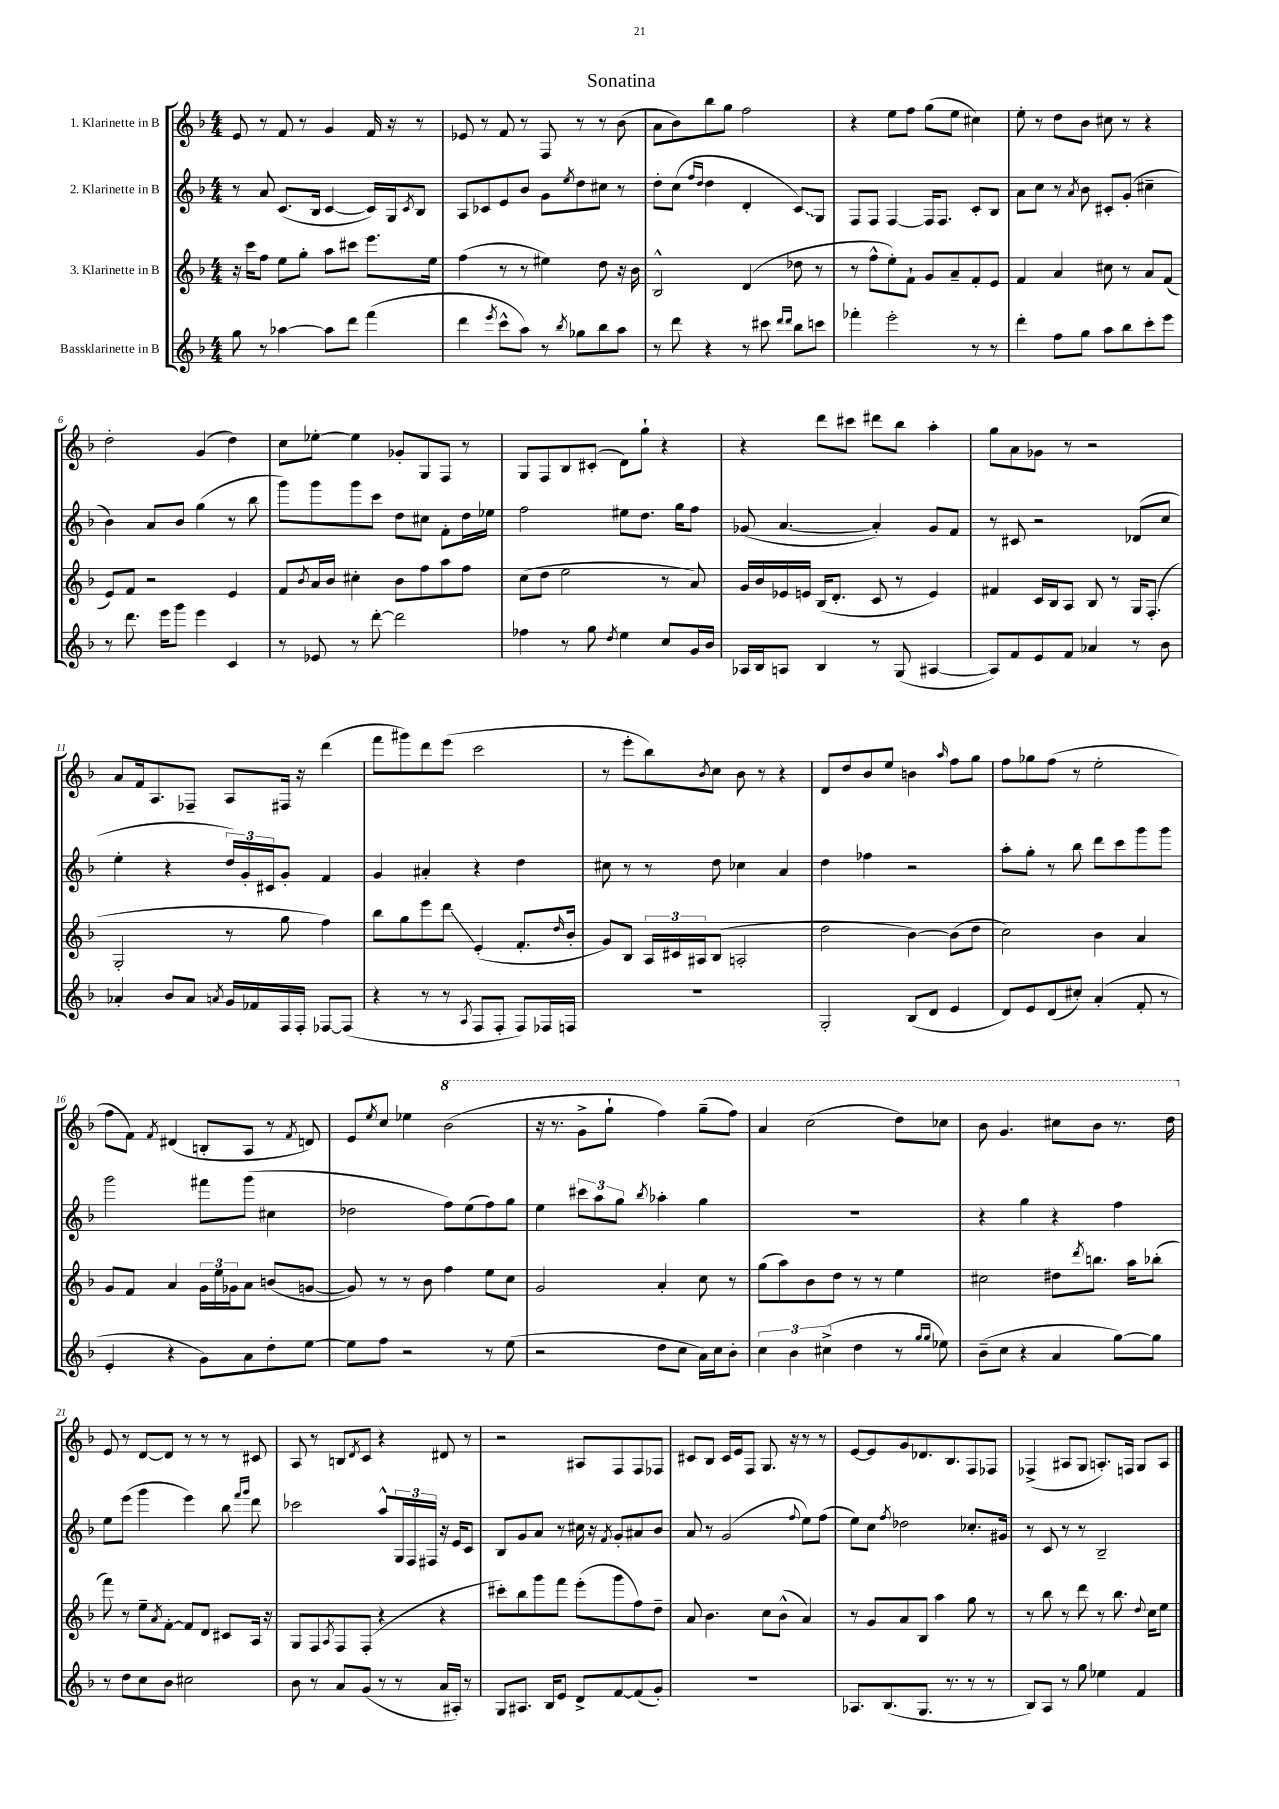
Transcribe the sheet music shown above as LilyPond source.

\header { title = "Sonatina" }
<<
\new StaffGroup <<
\new Staff = "s0" \with { instrumentName = "1. Klarinette in B" } {
    \clef treble \key f \major \numericTimeSignature \time 4/4
    e'8 r8 f'8 r8 g'4 f'16 r16 r8 |
    ees'8 r8 f'8 r8 f8 r8 r8 bes'8( |
    a'8 bes'8) bes''8 g''8 f''2 |
    r4 e''8 f''8 g''8( e''8 cis''4) |
    e''8-. r8 d''8 bes'8 cis''8 r8 r4 |
    d''2-. g'4( d''4) |
    c''8 ees''8~-. ees''4 ges'8-. g8 f8 r8 |
    g8 f8 bes8 cis'8-.( d'8) g''8-! r4 |
    r4 d'''8 cis'''8 dis'''8 bes''8 a''4-. |
    g''8 a'8 ges'8 r8 r2 |
    a'8 f'16 a8. fes8-- a8 fis16 r16 d'''4( |
    f'''8 gis'''8) d'''8 e'''8( c'''2 |
    r8 e'''8-. bes''8) \acciaccatura { bes'8 } c''8 bes'8 r8 r4 |
    d'8 d''8 bes'8 e''8 b'4 \grace { a''16 } f''8 g''8 |
    f''8 ges''8 f''8( r8 e''2-. |
    f''8 f'8) \acciaccatura { f'8 } dis'4( b8-. a8 r8 \acciaccatura { f'8 } d'8) |
    e'8 \acciaccatura { e''8 } c''8 ees''4 \ottava #1 bes''2( |
    r16 r8. g''8-> g'''8-! f'''4) g'''8--( f'''8) |
    a''4 c'''2( d'''8) ces'''8 |
    bes''8 g''4. cis'''8 bes''8 r8. d'''16 \ottava #0 |
    e'8 r8 d'8~ d'8 r8 r8 r8 cis'8 |
    a8 r8 b8 \acciaccatura { d'8 } c'8 r4 dis'8 r8 |
    r2 ais8 f8 f8 fes8 |
    cis'8 bes8 cis'16 e'16 f8 g8. r16 r8 r8 |
    e'8~ e'8 g'8 des'8. bes8. f8 fes8 |
    fes4->( ais8 g8 a8.-.) f16 g8 a8 \bar "|." |
}
\new Staff = "s1" \with { instrumentName = "2. Klarinette in B" } {
    \clef treble \key f \major \numericTimeSignature \time 4/4
    r8 a'8 c'8.( bes16 c'4~ c'16) g16 \acciaccatura { c'8 } bes8 |
    a8 ces'8 e'8 bes'8 g'8 \acciaccatura { e''8 } d''8 cis''8 r8 |
    d''8-. c''8( \grace { f''16 d''16 } d''4 d'4-. \once \override Glissando.style = #'zigzag c'8\glissando) g8 |
    f8 f8 f4~ f16 f8. c'8-. bes8 |
    a'8 c''8 r8 \acciaccatura { a'8 } bes'8 cis'8-. g'8-.( cis''4-- |
    bes'4) a'8 bes'8 g''4( r8 bes''8 |
    g'''8) g'''8 g'''8 c'''8 d''8 cis''8 f'8-. d''16 ees''16 |
    f''2 eis''8 d''8. g''16 f''8 |
    ges'8( a'4.~ a'4-.) ges'8 f'8 |
    r8 cis'8 r2 des'8( c''8 |
    e''4-. r4 \tuplet 3/2 { d''16) g'16-. cis'16 } g'8-. f'4 |
    g'4 ais'4-. r4 d''4 |
    cis''8 r8 r8 d''8 ces''4 a'4 |
    d''4 fes''4 r2 |
    a''8-. g''8-. r8 bes''8 d'''8 c'''8 g'''8 g'''8 |
    g'''2 fis'''8 g'''8( cis''4 |
    des''2 f''8) e''8( f''8) g''8 |
    e''4 \tuplet 3/2 { cis'''8 a''8 g''8 } \acciaccatura { bes''8 } aes''4-. g''4 |
    R1 |
    r4 g''4 r4 f''4 |
    e''8 e'''8( g'''4 e'''4) bes''8 \grace { f'''16 g'''16 } d'''8 |
    ces'''2 a''8-^ \tuplet 3/2 { g16 f16 fis16 } r16 e'16 c'8 |
    bes8 g'8 a'8 r8 cis''16 r16 \acciaccatura { f'8 } g'8-. ais'8 bes'8 |
    a'8 r8 g'2( \appoggiatura { f''8 } e''8) f''8( |
    e''8) c''8 \acciaccatura { f''8 } des''2 ces''8.-. gis'16 |
    r8 c'8 r8 r8 bes2-- \bar "|." |
}
\new Staff = "s2" \with { instrumentName = "3. Klarinette in B" } {
    \clef treble \key f \major \numericTimeSignature \time 4/4
    r16 c'''16 f''8 e''8 g''8-. a''8 cis'''8 e'''8. e''16 |
    f''4( r8 r8 eis''4) d''8 r16 bes'16 |
    bes2-^ d'4( des''8 r8 |
    r8 f''8-^ e''8-.) f'8-! g'8 a'8-- f'8-. e'8 |
    f'4 a'4 cis''8 r8 a'8 f'8( |
    e'8) f'8 r2 e'4 |
    f'8 \acciaccatura { bes'8 } a'16 bes'16 cis''4-. bes'8 f''8 a''8 f''8 |
    c''8( d''8 e''2 r8 a'8) |
    g'16 bes'16 ees'16 e'16 bes16( d'8.-. c'8 r8 e'4) |
    fis'4 c'16 bes16 a8 bes8 r8 g16 f8.-.( |
    g2-. r8 g''8 f''4) |
    bes''8 g''8 e'''8 d'''8\glissando e'4-.( f'8.-. \grace { d''16 } bes'16-. |
    g'8) bes8 \tuplet 3/2 { a16 cis'16 ais16 } bes8( a2-. |
    d''2 bes'4~) bes'8( d''8 |
    c''2) bes'4 a'4 |
    g'8 f'8 a'4 \tuplet 3/2 { g'16 e''16 ges'16 } a'8 b'8( g'8~ |
    g'8) r8 r8 bes'8 f''4 e''8 c''8 |
    g'2 a'4-. c''8 r8 |
    g''8( a''8) bes'8 d''8 r8 r8 e''4 |
    cis''2 dis''8 \acciaccatura { d'''8 } b''8. a''16 bes''8-.( |
    f'''8) r8 e''8-- \acciaccatura { a'8 } f'8~-. f'8 d'8 cis'8 a16 r16 |
    g8 f8 \acciaccatura { a8 } f8 f8-.( r4 r4 |
    cis'''8-.) bes''8 g'''8 f'''8 e'''8-.( g'''8 f''8) d''8-- |
    a'8 bes'4. c''8 bes'8-^( a'4) |
    r8 g'8 a'8 bes8 a''4 g''8 r8 |
    r8 bes''8 r8 d'''8 r8 bes''8. \appoggiatura { d''8 } c''16 e''8 \bar "|." |
}
\new Staff = "s3" \with { instrumentName = "Bassklarinette in B" } {
    \clef treble \key f \major \numericTimeSignature \time 4/4
    g''8 r8 aes''4~ aes''8 d'''8 f'''4( |
    d'''4 \acciaccatura { e'''8 } c'''8-^ a''8) r8 \acciaccatura { bes''8 } ges''8 bes''8 a''8 |
    r8 d'''8 r4 r8 cis'''8 \grace { d'''16 d'''16 } bes''8 c'''8 |
    fes'''4-. e'''2-. r8 r8 |
    d'''4-. f''8 g''8 a''8 bes''8 c'''8-. e'''8 |
    r8 d'''8. e'''16 g'''8 e'''4 c'4 |
    r8 ees'8 r8 d'''8~-. d'''2 |
    fes''4 r8 g''8 \acciaccatura { d''8 } e''4 c''8 g'16 bes'16 |
    aes16 bes16 a8 bes4 r8 g8( ais4~ |
    ais8) f'8 e'8 f'8 aes'4 r8 bes'8 |
    aes'4-. bes'8 aes'8 \acciaccatura { a'8 } g'16 fes'16 f16 f16-. fes8~ fes8( |
    r4 r8 r8 \acciaccatura { a8 } f8 f8-. f8) fes16 f16 |
    R1 |
    g2-. bes8( d'8 e'4 |
    d'8) e'8 d'8( cis''8-.) a'4-.( f'8-. r8 |
    e'4-. r4 g'8) a'8 d''8-. e''8~ |
    e''8 f''8 r2 r8 e''8( |
    r2 d''8 c''8 a'16) c''16 bes'8-. |
    \tuplet 3/2 { c''4 bes'4 cis''4->( } d''4 r8 \grace { g''16 g''16 } ees''8) |
    bes'8--( c''8 r4 a'4 g''8~) g''8 |
    r8 d''8 c''8 bes'8 cis''2 |
    bes'8 r8 a'8 g'8( r8 r8 a'16 ais16-.) r8 |
    g8 ais8. bes16 e'8 d'8-> f'8~ f'8( g'8-.) |
    R1 |
    aes8. bes8.( g8. r8. r8 r8 |
    bes8) a8 r8 g''8 ees''4 f'4 \bar "|." |
}
>>
>>
